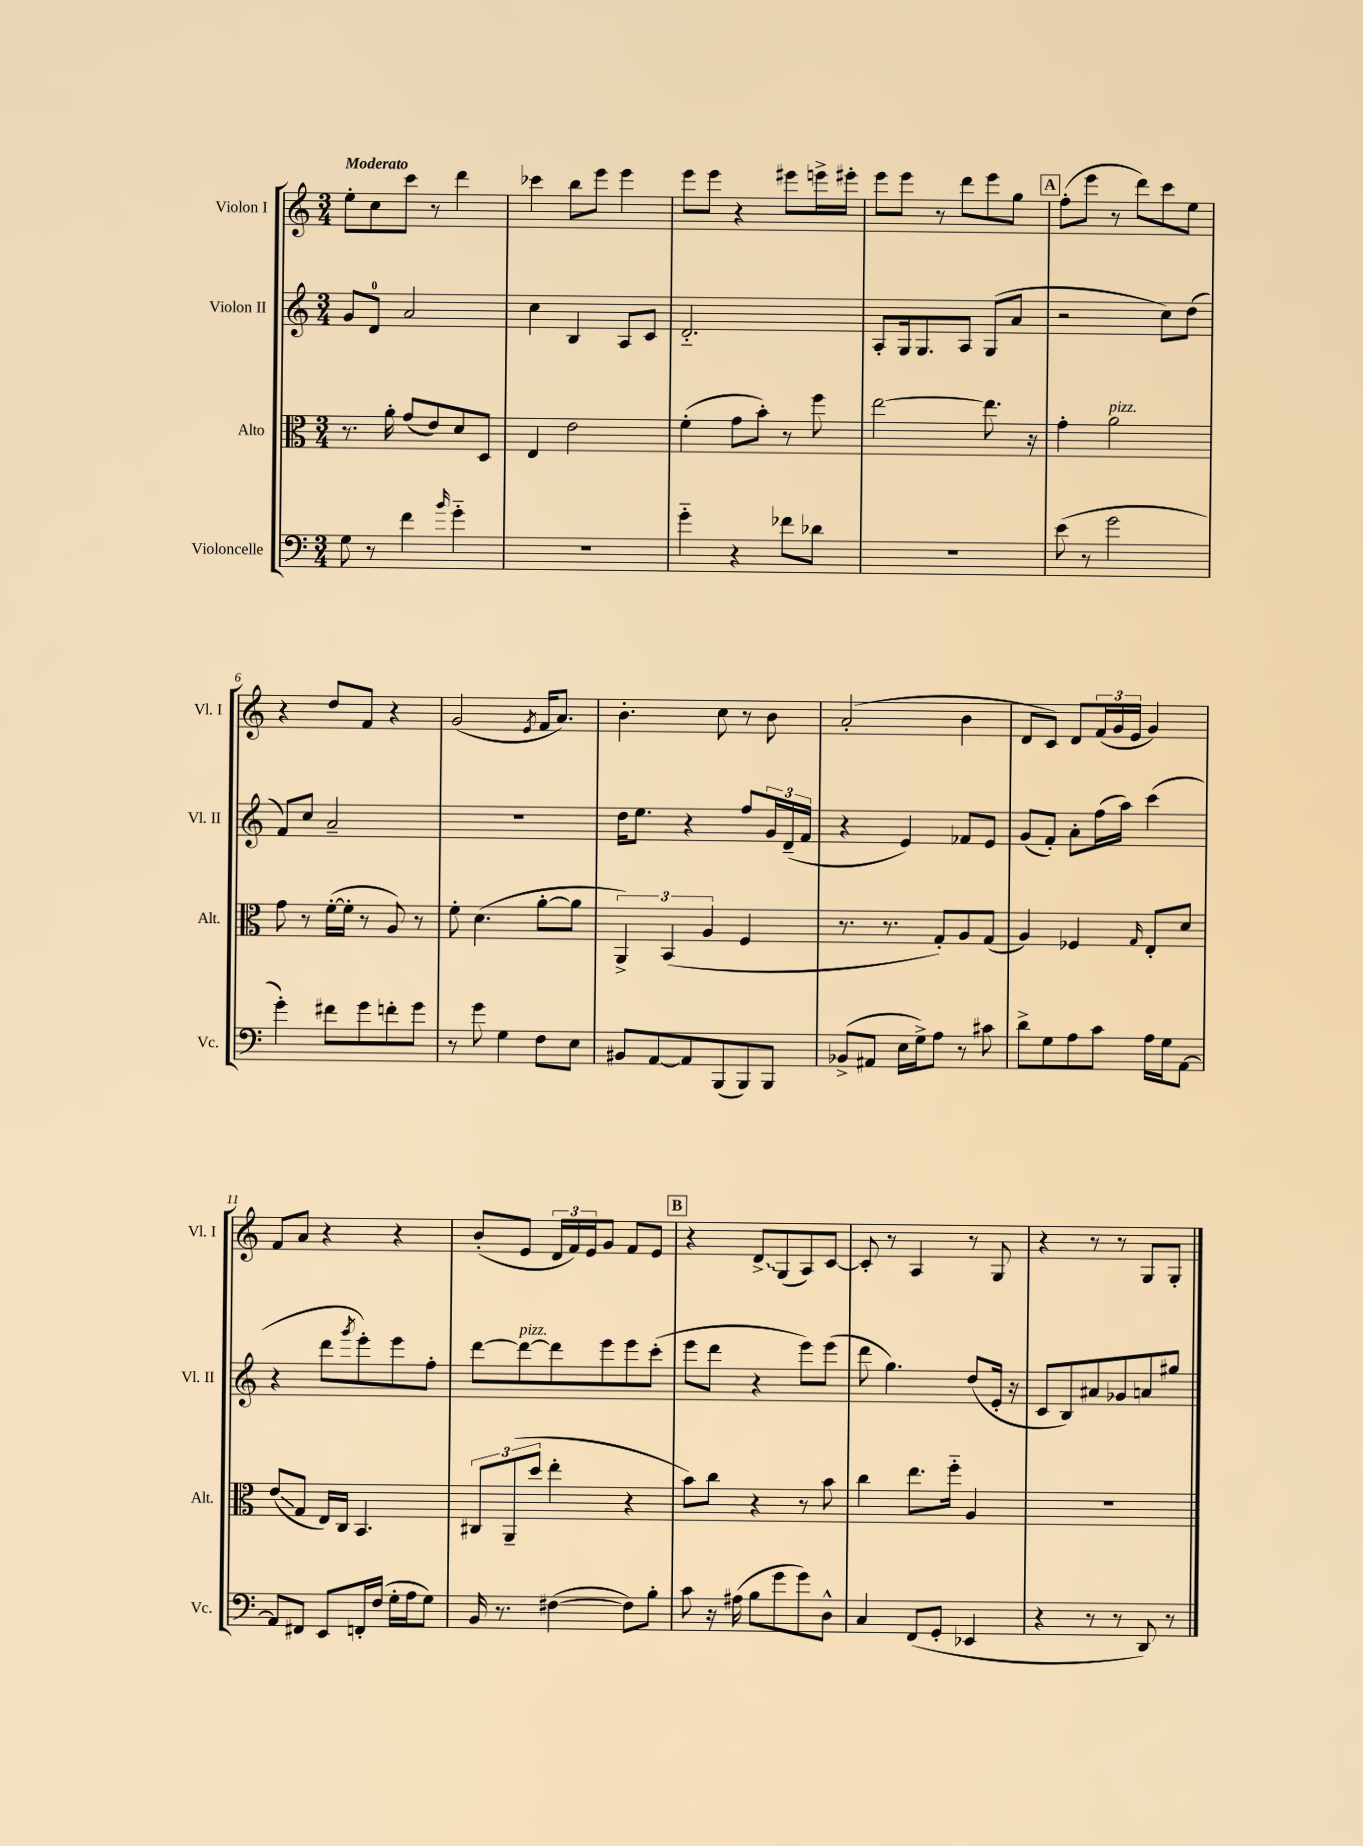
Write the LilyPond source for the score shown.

<<
\new StaffGroup <<
\new Staff = "s0" \with { instrumentName = "Violon I" shortInstrumentName = "Vl. I" } {
    \clef treble \key c \major \numericTimeSignature \time 3/4 \tempo "Moderato"
    e''8-. c''8 c'''8 r8 d'''4 |
    ces'''4 b''8 e'''8 e'''4 |
    e'''8 e'''8 r4 eis'''8 e'''16-> eis'''16-. |
    e'''8 e'''8 r8 d'''8 e'''8 g''8 |
    \mark \markup { \box "A" } f''8-.( e'''8 r8 d'''8) c'''8 e''8 |
    r4 d''8 f'8 r4 |
    g'2( \acciaccatura { e'8 } f'16 a'8.) |
    b'4.-. c''8 r8 b'8 |
    a'2-.( b'4 |
    d'8 c'8) d'8 \tuplet 3/2 { f'16( g'16 e'16 } g'4) |
    f'8 a'8 r4 r4 |
    b'8-.( e'8 \tuplet 3/2 { d'16 f'16) e'16 } g'8 f'8 e'8 |
    \mark \markup { \box "B" } r4 \once \override Glissando.style = #'zigzag d'8->\glissando g8( a8) c'8~ |
    c'8-. r8 a4 r8 g8 |
    r4 r8 r8 g8 g8-. \bar "|." |
}
\new Staff = "s1" \with { instrumentName = "Violon II" shortInstrumentName = "Vl. II" } {
    \clef treble \key c \major \numericTimeSignature \time 3/4
    g'8 d'8-0 a'2 |
    c''4 b4 a8 c'8 |
    d'2.-_ |
    a8-. g16 g8. a8 g8( a'8 |
    \mark \markup { \box "A" } r2 c''8) d''8( |
    f'8) c''8 a'2-- |
    R2. |
    d''16 e''8. r4 f''8 \tuplet 3/2 { g'16 d'16--( f'16 } |
    r4 e'4) fes'8 e'8 |
    g'8( f'8-.) a'8-. f''16( a''16) c'''4( |
    r4 d'''8 \acciaccatura { g'''8 } e'''8-.) e'''8 f''8-. |
    d'''8~ d'''8~^\markup { \italic "pizz." } d'''8 e'''8 e'''8 c'''8-.( |
    \mark \markup { \box "B" } e'''8 d'''8 r4 e'''8) e'''8( |
    d'''8 g''4.) d''8( e'16-. r16 |
    c'8 b8) ais'8 ges'8 a'8 gis''8 \bar "|." |
}
\new Staff = "s2" \with { instrumentName = "Alto" shortInstrumentName = "Alt." } {
    \clef alto \key c \major \numericTimeSignature \time 3/4
    r8. a'16-. g'8( e'8) d'8 d8 |
    e4 e'2 |
    f'4-.( g'8 b'8-.) r8 f''8 |
    e''2~ e''8. r16 |
    \mark \markup { \box "A" } g'4-. a'2^\markup { \italic "pizz." } |
    g'8 r8 f'16~-.( f'16-. r8 a8) r8 |
    f'8-. d'4.( a'8~-. a'8 |
    \tuplet 3/2 { a,4->) b,4( a4 } f4 |
    r8. r8. g8-.) a8 g8( |
    a4) fes4 \grace { g16 } e8-. d'8 |
    e'8\glissando( g8 e16) c16 b,4. |
    \tuplet 3/2 { cis8 a,8--( d''8 } e''4-. r4 |
    \mark \markup { \box "B" } b'8) c''8 r4 r8 b'8 |
    c''4 e''8. f''16-_ a4 |
    R2. \bar "|." |
}
\new Staff = "s3" \with { instrumentName = "Violoncelle" shortInstrumentName = "Vc." } {
    \clef bass \key c \major \numericTimeSignature \time 3/4
    g8 r8 f'4 \grace { b'16 } g'4-_ |
    R2. |
    g'4-_ r4 fes'8 des'8 |
    R2. |
    \mark \markup { \box "A" } e'8( r8 g'2 |
    g'4-.) fis'8 g'8 f'8-. g'8 |
    r8 g'8 g4 f8 e8 |
    bis,8 a,8~ a,8 b,,8( b,,8) b,,8 |
    bes,8->( ais,8 e16 g16->) a8 r8 cis'8 |
    d'8-> g8 a8 c'8 a16 g16 a,8~ |
    a,8 fis,8 e,8 f,16-. f16( g16-. a16 g8) |
    b,16 r8. fis4~( fis8) b8-. |
    \mark \markup { \box "B" } c'8 r16 ais16( b8 g'8 g'8) d8-^ |
    c4 f,8( g,8-. ees,4 |
    r4 r8 r8 d,8) r8 \bar "|." |
}
>>
>>
